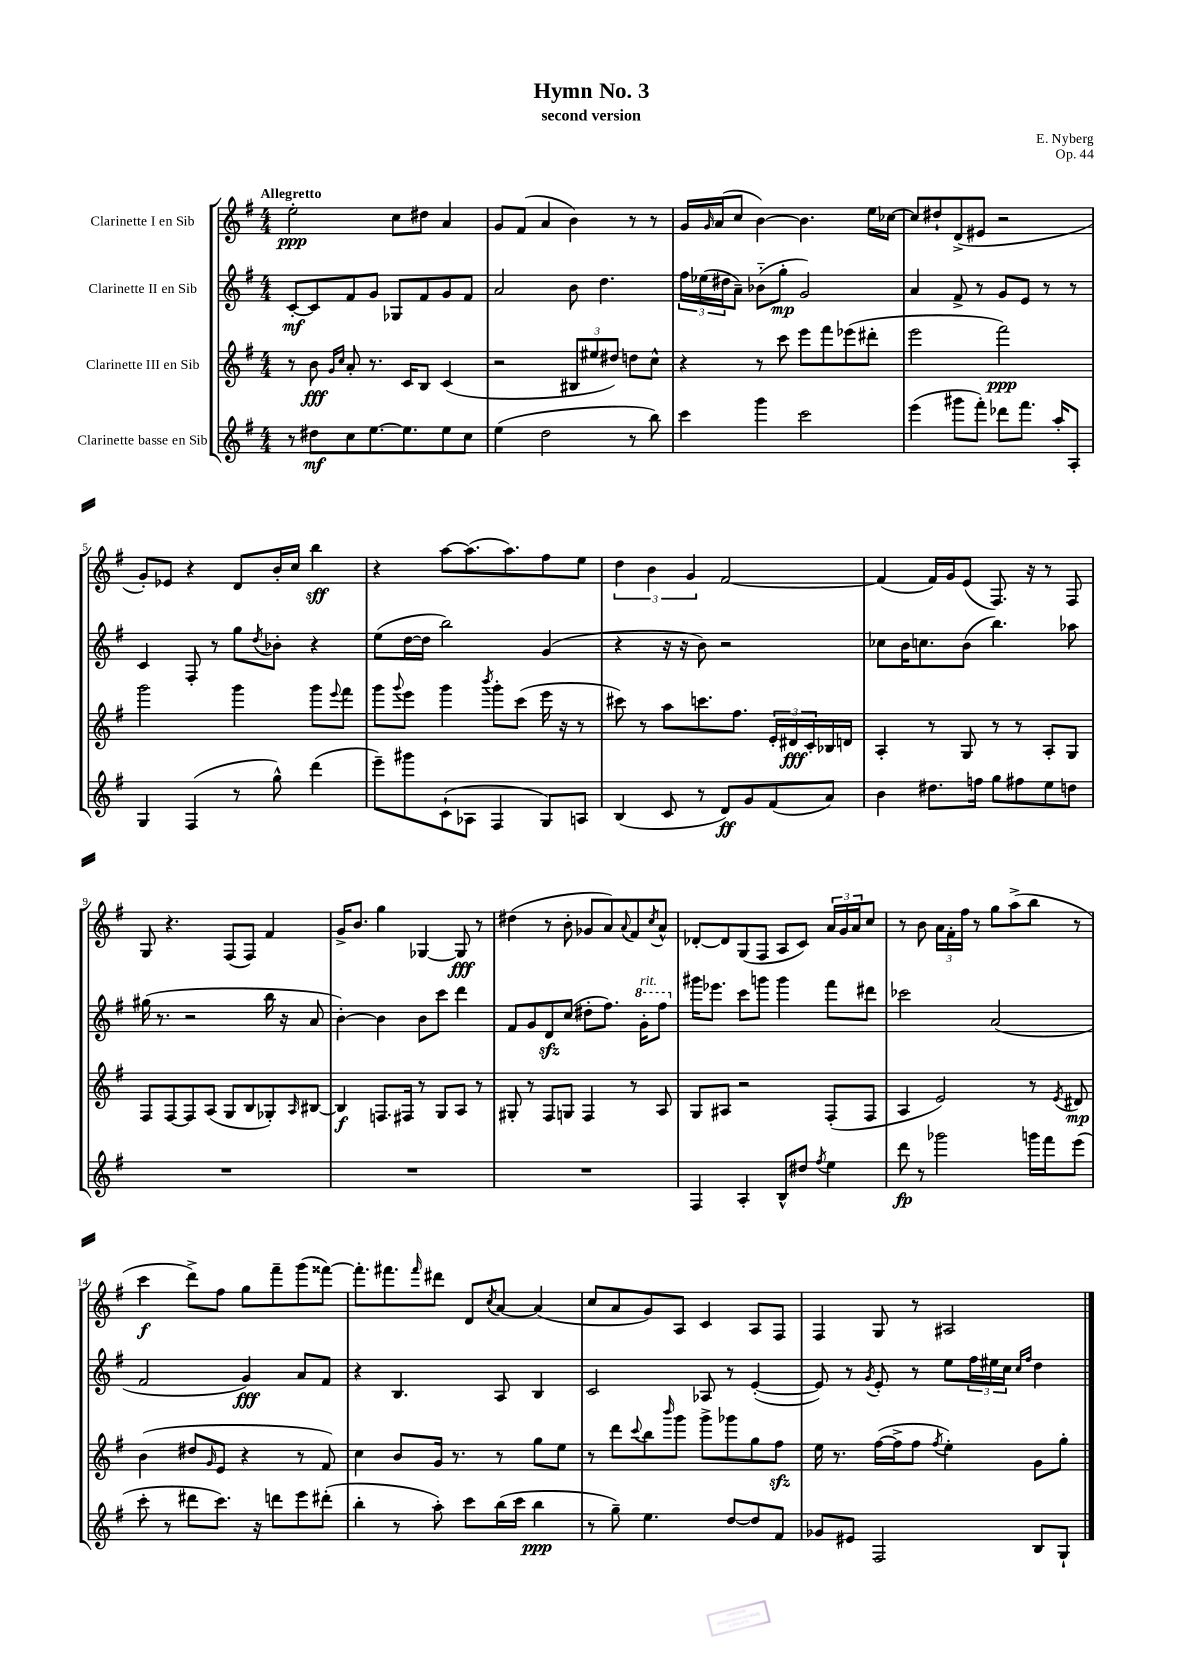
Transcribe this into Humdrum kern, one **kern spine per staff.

**kern	**dynam	**kern	**dynam	**kern	**dynam	**kern	**dynam
*part4	*part4	*part3	*part3	*part2	*part2	*part1	*part1
*staff4	*staff4	*staff3	*staff3	*staff2	*staff2	*staff1	*staff1
*I"Clarinette basse en Sib	*	*I"Clarinette III en Sib	*	*I"Clarinette II en Sib	*	*I"Clarinette I en Sib	*
*clefG2	*	*clefG2	*	*clefG2	*	*clefG2	*
*k[f#]	*	*k[f#]	*	*k[f#]	*	*k[f#]	*
*M4/4	*	*M4/4	*	*M4/4	*	*M4/4	*
=1	=1	=1	=1	=1	=1	=1	=1
!	!	!	!	!	!	!LO:TX:a:B:t=Allegretto	!
8r	.	8r	.	[8c'/L	mf	2ee'\	ppp
8dd#X\L	mf	8b\	fff	8c/]	.	.	.
.	.	16qqg/LL	.	.	.	.	.
.	.	16qqcc/JJ	.	.	.	.	.
8cc\	.	8a'/	.	8f#/	.	.	.
[8.ee\	.	8.r	.	8g/J	.	.	.
.	.	.	.	8G-X/L	.	8cc\L	.
8.ee\]	.	16c/KL	.	.	.	.	.
.	.	8B/J	.	8f#/	.	8dd#X\J	.
8ee\	.	(4c/	.	8g/	.	4a/	.
8cc\J	.	.	.	8f#/J	.	.	.
=2	=2	=2	=2	=2	=2	=2	=2
(4ee\	.	2r	.	2a/	.	8g/L	.
.	.	.	.	.	.	(8f#/J	.
2dd\	.	.	.	.	.	4a/	.
.	.	12B#X/L	.	8b\	.	4b\)	.
.	.	12ee#X/	.	.	.	.	.
.	.	.	.	4.dd\	.	.	.
.	.	12dd#X/J)	.	.	.	.	.
8r	.	8ddn\L	.	.	.	8r	.
8bb\)	.	8cc^^\J	.	.	.	8r	.
=3	=3	=3	=3	=3	=3	=3	=3
4ccc\	.	4r	.	24ff#\LL	.	16g/LL	.
.	.	.	.	(24ee-X\	.	.	.
.	.	.	.	.	.	16qqg/	.
.	.	.	.	.	.	(16a/J	.
.	.	.	.	24dd#X\J	.	.	.
.	.	.	.	8a~\J)	.	8cc/J	.
4ggg\	.	8r	.	(8b-X\L	.	[4b\)	.
.	.	8ccc\	.	8gg'\J	mp	.	.
2ccc\	.	8eee\L	.	2g/)	.	4.b\]	.
.	.	8fff#\	.	.	.	.	.
.	.	(8eee-X\	.	.	.	.	.
.	.	8ddd#X'\J	.	.	.	16ee\LL	.
.	.	.	.	.	.	[16cc-X\JJ	.
=4	=4	=4	=4	=4	=4	=4	=4
(4eee\	.	2eee\	.	4a/	.	8cc-/L]	.
.	.	.	.	.	.	8dd#X`/	.
8ggg#X\L	.	.	.	8f#^/	.	(8d^/	.
8fff#'\J)	.	.	.	8r	.	8e#X/J	.
8ddd-X\L	.	2fff#\)	ppp	8g/L	.	2r	.
8.fff#\J	.	.	.	8e/J	.	.	.
.	.	.	.	8r	.	.	.
16aa'/KL	.	.	.	.	.	.	.
8A'/J	.	.	.	8r	.	.	.
!!LO:LB:g=z
=5	=5	=5	=5	=5	=5	=5	=5
4G/	.	2ggg\	.	4c/	.	8g'/L)	.
.	.	.	.	.	.	8e-X/J	.
(4F#/	.	.	.	8F#'/	.	4r	.
.	.	.	.	8r	.	.	.
8r	.	4ggg\	.	8gg\L	.	8d/L	.
.	.	.	.	8qdd/	.	.	.
8gg^^\)	.	.	.	8b-X'\J	.	16b'/L	.
.	.	.	.	.	.	16cc/JJ	.
(4ddd\	.	8ggg\L	.	4r	.	4bb\	sff
.	.	8qqeee/	.	.	.	.	.
.	.	8fff#\J	.	.	.	.	.
=6	=6	=6	=6	=6	=6	=6	=6
8eee~\L)	.	8ggg\L	.	(8ee\L	.	4r	.
.	.	8qqggg/	.	.	.	.	.
8ggg#X\	.	8eee\J	.	[16dd\L	.	.	.
.	.	.	.	16dd\JJ]	.	.	.
(8c`\	.	4ggg\	.	2bb\)	.	[8aa\L	.
8A-X\J	.	.	.	.	.	(8.aa\]	.
.	.	8qbbb/	.	.	.	.	.
4F#/	.	8ggg'\L	.	.	.	.	.
.	.	.	.	.	.	8.aa\)	.
.	.	(8ccc\J	.	.	.	.	.
8G/L)	.	16eee\	.	(4g/	.	8ff#\	.
.	.	16r	.	.	.	.	.
8An/J	.	8r	.	.	.	8ee\J	.
=7	=7	=7	=7	=7	=7	=7	=7
(4B/	.	8ccc#X\)	.	4r	.	6dd\	.
.	.	8r	.	.	.	.	.
.	.	.	.	.	.	6b\	.
8c/	.	8aa\L	.	16r	.	.	.
.	.	.	.	16r	.	.	.
.	.	.	.	.	.	6g/	.
8r	.	8.cccn\	.	8b\)	.	.	.
8d/L)	ff	.	.	2r	.	[2f#/	.
.	.	8.ff#\J	.	.	.	.	.
8g/	.	.	.	.	.	.	.
(8f#/	.	24e'/LL	.	.	.	.	.
.	.	24d#X/	fff	.	.	.	.
.	.	24c'/	.	.	.	.	.
8a/J)	.	16B-X/	.	.	.	.	.
.	.	16dn/JJ	.	.	.	.	.
=8	=8	=8	=8	=8	=8	=8	=8
4b\	.	4A'/	.	8cc-X\L	.	(4f#/]	.
.	.	.	.	16b\K	.	.	.
.	.	.	.	8.ccn\	.	.	.
8.dd#X\L	.	8r	.	.	.	16f#/LL)	.
.	.	.	.	.	.	16g/J	.
.	.	8G/	.	(8b\J	.	(8e/J	.
16ffn\Jk	.	.	.	.	.	.	.
8gg\L	.	8r	.	4.bb\)	.	8.F#/)	.
8ff#X\	.	8r	.	.	.	.	.
.	.	.	.	.	.	16r	.
8ee\	.	8A'/L	.	.	.	8r	.
8ddn\J	.	8G/J	.	8aa-X\	.	8F#/	.
!!LO:LB:g=z
=9	=9	=9	=9	=9	=9	=9	=9
1r	.	8F#/L	.	(16gg#X\	.	8G/	.
.	.	.	.	8.r	.	.	.
.	.	[8F#/	.	.	.	4.r	.
.	.	8F#/]	.	2r	.	.	.
.	.	(8A/J	.	.	.	.	.
.	.	8G/L	.	.	.	(8F#/L	.
.	.	8B/	.	.	.	8F#/J)	.
.	.	8G-X'/)	.	16bb\	.	4f#/	.
.	.	.	.	16r	.	.	.
.	.	16qqA/	.	.	.	.	.
.	.	[8B#X/J	.	8a/	.	.	.
=10	=10	=10	=10	=10	=10	=10	=10
1r	.	4B#/]	f	[4b'\)	.	16g^/KL	.
.	.	.	.	.	.	8.b/J	.
.	.	8.Fn/L	.	4b\]	.	4gg\	.
.	.	16F#X/Jk	.	.	.	.	.
.	.	8r	.	8b\L	.	[4G-X/	.
.	.	8G/L	.	8ccc\J	.	.	.
.	.	8A/J	.	4ddd\	.	8G-/]	fff
.	.	8r	.	.	.	8r	.
=11	=11	=11	=11	=11	=11	=11	=11
1r	.	8G#X'/	.	8f#/L	.	(4dd#X\	.
.	.	8r	.	8g/	.	.	.
.	.	8F#/L	.	8dzz/	.	8r	.
.	.	8Gn/J	.	(8cc/J	.	8b'\	.
.	.	4F#/	.	8dd#X'\L	.	8g-X/L	.
.	.	.	.	8.ff#\J)	.	8a/)	.
.	.	.	.	.	.	8qqa/	.
.	.	8r	.	.	.	8f#/	.
*	*	*	*	*8va	*	*	*
!	!	!	!	!LO:TX:a:i:t=rit.	!	!	!
.	.	.	.	16gg'\KL	.	.	.
.	.	.	.	.	.	8qcc/	.
.	.	8A/	.	8fff#\J	.	8a^^/J	.
=12	=12	=12	=12	=12	=12	=12	=12
*	*	*	*	*X8va	*	*	*
4F#/	.	8G/L	.	16ggg#X\KL	.	[8d-X'/L	.
.	.	.	.	8.eee-X\J	.	.	.
.	.	8A#X/J	.	.	.	8d-/]	.
4A'/	.	2r	.	8ccc\L	.	(8G/	.
.	.	.	.	8gggn\J	.	8F#/J	.
8B^^/L	.	.	.	4ggg\	.	8A/L	.
8dd#X/J	.	.	.	.	.	8c/J)	.
8qff#/	.	.	.	.	.	.	.
4ee\	.	(8F#'/L	.	8fff#\L	.	24a/LL	.
.	.	.	.	.	.	24g/	.
.	.	.	.	.	.	24a/J	.
.	.	8F#/J	.	8ddd#X\J	.	8cc/J	.
=13	=13	=13	=13	=13	=13	=13	=13
8ddd\	fp	4A/	.	2ccc-X\	.	8r	.
8r	.	.	.	.	.	8b\	.
2ggg-X\	.	2e/)	.	.	.	24a\LL	.
.	.	.	.	.	.	24f#'\	.
.	.	.	.	.	.	24ff#\JJ	.
.	.	.	.	.	.	8r	.
.	.	.	.	(2a/	.	8gg\L	.
.	.	.	.	.	.	(8aa^\	.
16gggn\LL	.	8r	.	.	.	8bb\J	.
16fff#\J	.	.	.	.	.	.	.
.	.	8qe/	.	.	.	.	.
(8eee\J	.	8d#X/	mp	.	.	8r	.
!!LO:LB:g=z
=14	=14	=14	=14	=14	=14	=14	=14
8ccc'\	.	(4b\	.	2f#/	.	4ccc\	f
8r	.	.	.	.	.	.	.
8ddd#X\L	.	8dd#X/L	.	.	.	8ddd^\L)	.
.	.	16qqg/	.	.	.	.	.
8.ccc\J)	.	8e/J	.	.	.	8ff#\J	.
.	.	4r	.	4g/)	fff	8gg\L	.
16r	.	.	.	.	.	.	.
8dddn\L	.	.	.	.	.	8fff#~\	.
8eee\	.	8r	.	8a/L	.	(8ggg\	.
(8ddd#X'\J	.	8f#/)	.	8f#/J	.	[8fff##X\J)	.
=15	=15	=15	=15	=15	=15	=15	=15
4bb'\	.	4cc\	.	4r	.	8.fff##'\L]	.
.	.	.	.	.	.	8.fff#X\	.
8r	.	8b/L	.	4.B/	.	.	.
.	.	.	.	.	.	16qqfff#/	.
8aa'\)	.	16g/Jk	.	.	.	8ddd#X\J	.
.	.	8.r	.	.	.	.	.
8ccc\L	.	.	.	.	.	8d/L	.
.	.	.	.	.	.	8qcc/	.
(16bb\L	.	8r	.	8A/	.	[8a/J	.
16ccc\JJ	.	.	.	.	.	.	.
4bb\	ppp	8gg\L	.	4B/	.	(4a/]	.
.	.	8ee\J	.	.	.	.	.
=16	=16	=16	=16	=16	=16	=16	=16
8r	.	8r	.	2c/	.	8cc/L	.
8gg~\)	.	8ddd\L	.	.	.	8a/	.
.	.	8qqccc/	.	.	.	.	.
4.ee\	.	8bb\	.	.	.	8g/)	.
.	.	16qqbbb/	.	.	.	.	.
.	.	8ggg\J	.	.	.	8A/J	.
.	.	8ggg^\L	.	8A-X/	.	4c/	.
[8dd/L	.	8ggg-X\	.	8r	.	.	.
8dd/]	.	8gg\	.	([4e'/	.	8A/L	.
8f#/J	.	8ff#zz\J	.	.	.	8F#/J	.
=17	=17	=17	=17	=17	=17	=17	=17
8g-X/L	.	16ee\	.	8e/])	.	4F#/	.
.	.	8.r	.	.	.	.	.
8e#X/J	.	.	.	8r	.	.	.
.	.	.	.	8qg/	.	.	.
2F#/	.	([16ff#\LL	.	8e'/	.	8G/	.
.	.	16ff#^\J]	.	.	.	.	.
.	.	8ff#\J	.	8r	.	8r	.
.	.	8qff#/	.	.	.	.	.
.	.	4ee'\)	.	8ee\L	.	2A#X/	.
.	.	.	.	24ff#\L	.	.	.
.	.	.	.	24ee#X\	.	.	.
.	.	.	.	24cc\JJ	.	.	.
.	.	.	.	16qqcc/LL	.	.	.
.	.	.	.	16qqff#/JJ	.	.	.
8B/L	.	8g\L	.	4dd\	.	.	.
8G`/J	.	8gg'\J	.	.	.	.	.
==	==	==	==	==	==	==	==
*-	*-	*-	*-	*-	*-	*-	*-
